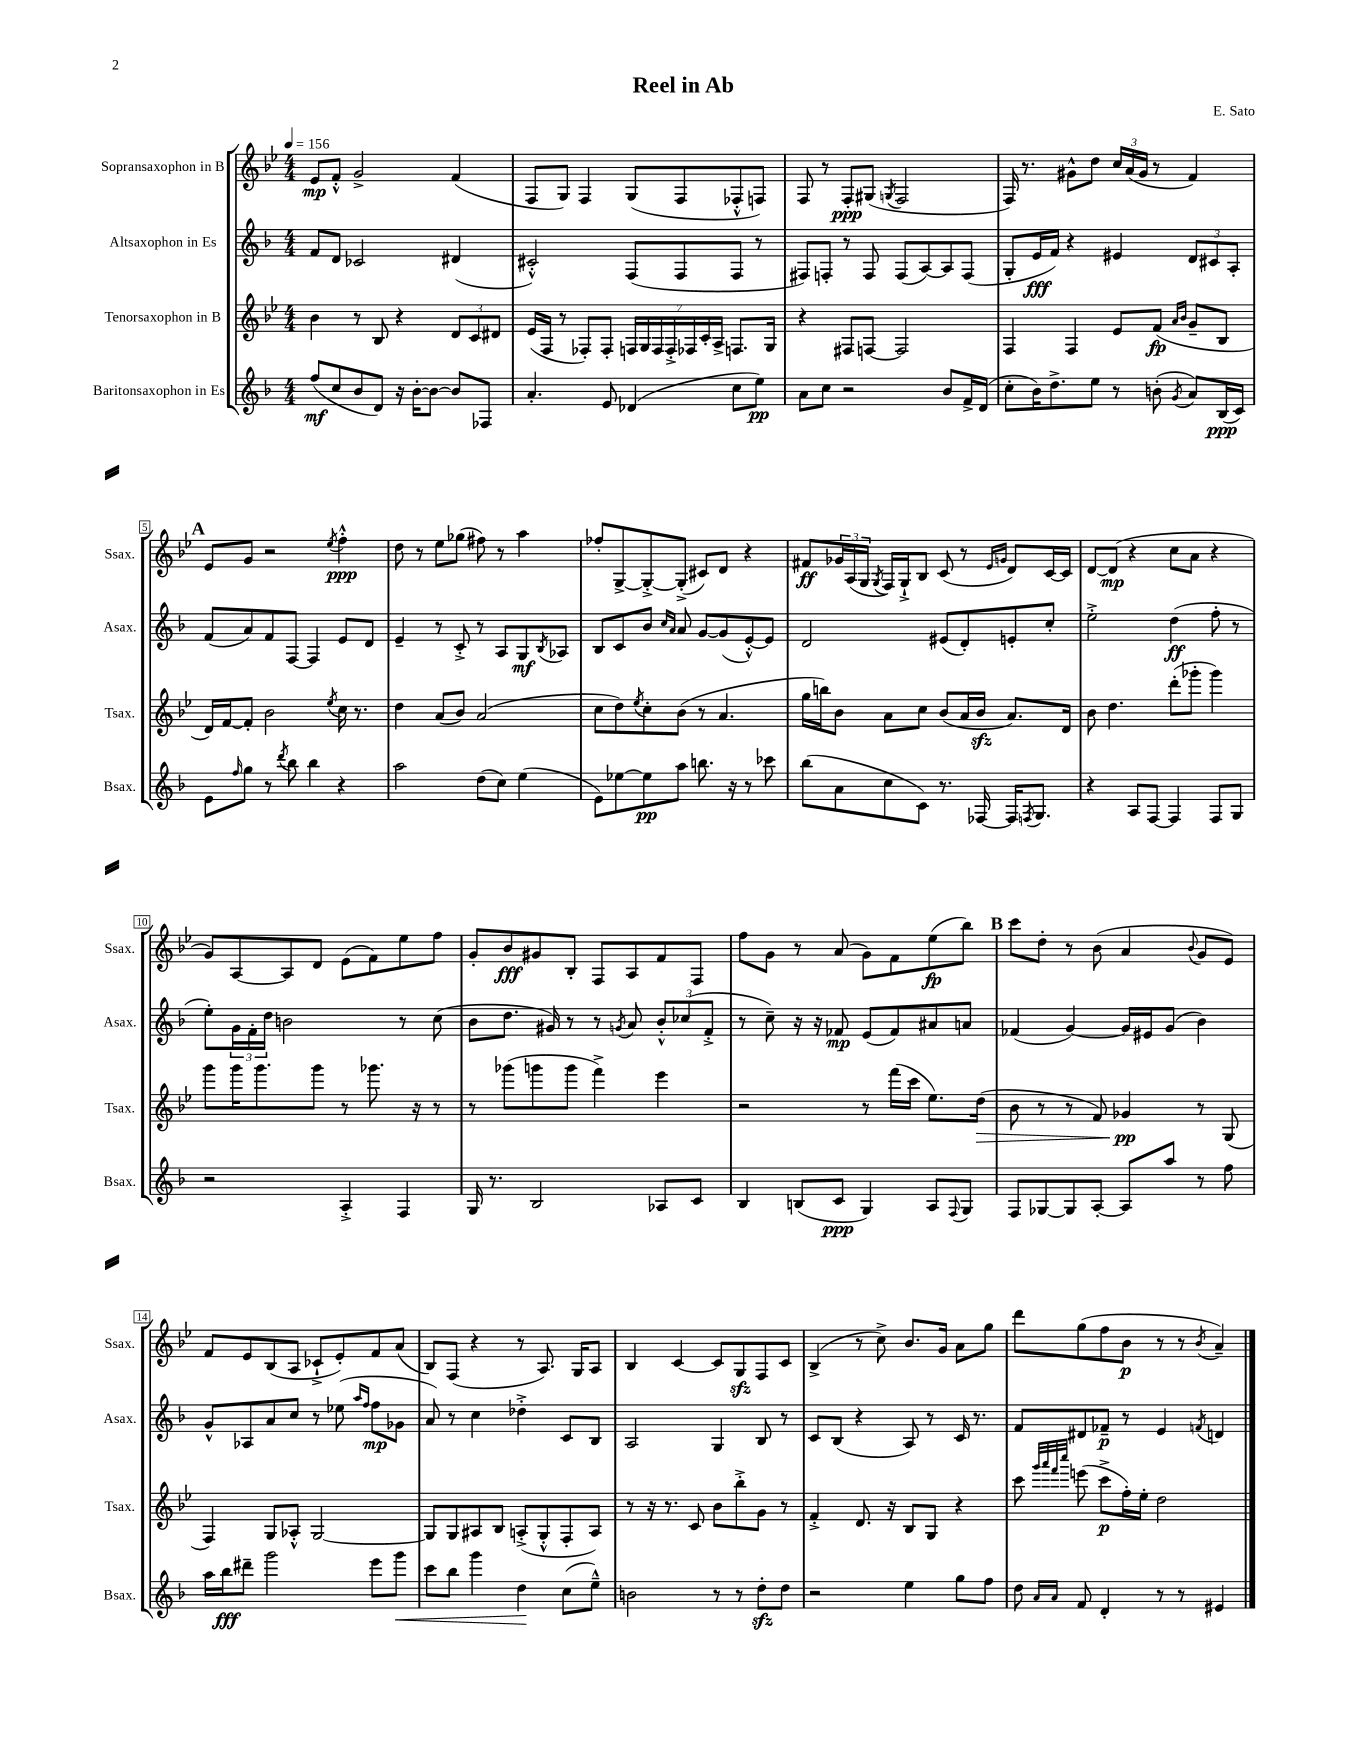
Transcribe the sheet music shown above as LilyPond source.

\header { title = "Reel in Ab" composer = "E. Sato" }
<<
\new StaffGroup <<
\new Staff = "s0" \with { instrumentName = "Sopransaxophon in B" shortInstrumentName = "Ssax." } {
    \clef treble \key bes \major \numericTimeSignature \time 4/4 \tempo 4 = 156
    ees'8\mp f'8-.-^ g'2-> f'4( |
    f8 g8) f4 g8( f8 fes8-.-^ f8) |
    f8 r8 f8-.\ppp gis8( \acciaccatura { g8 } f2 |
    f16) r8. gis'8-^ d''8 \tuplet 3/2 { c''16 a'16( gis'16 } r8 f'4) |
    \mark \markup { \bold "A" } ees'8 g'8 r2 \acciaccatura { ees''8 } f''4-.-^\ppp |
    d''8 r8 ees''8 ges''8( fis''8) r8 a''4 |
    fes''8-. g8~-> g8~-.-> g8-.->( cis'8) d'8 r4 |
    fis'8\ff \tuplet 3/2 { ges'16 a16( g16 } \acciaccatura { g8 } f16) g16-!-> bes8 c'8( r8 \grace { ees'16 g'16 } d'8) c'16~ c'16 |
    d'8~ d'8\mp( r4 c''8 a'8 r4 |
    g'8) a8~ a8 d'8 ees'8( f'8) ees''8 f''8 |
    g'8-. bes'8\fff gis'8 bes8-. f8 a8 f'8 f8 |
    f''8 g'8 r8 a'8( g'8) f'8 ees''8\fp( bes''8) |
    \mark \markup { \bold "B" } c'''8 d''8-. r8 bes'8( a'4 \appoggiatura { bes'8 } g'8 ees'8) |
    f'8 ees'8 bes8( a8 ces'8-!-> ees'8-.) f'8 a'8( |
    bes8) f8( r4 r8 a8.) g16 a8 |
    bes4 c'4~ c'8 g8\sfz f8 c'8 |
    bes4->( r8 c''8->) bes'8. g'16 a'8 g''8 |
    d'''8 g''8( f''8 bes'8\p r8 r8 \acciaccatura { bes'8 } a'4--) \bar "|." |
}
\new Staff = "s1" \with { instrumentName = "Altsaxophon in Es" shortInstrumentName = "Asax." } {
    \clef treble \key f \major \numericTimeSignature \time 4/4
    f'8 d'8 ces'2 dis'4( |
    cis'2-.-^) f8( f8 f8 r8 |
    fis8) f8-. r8 f8 f8( a8~) a8 f8( |
    g8-. e'16\fff f'16) r4 eis'4 \tuplet 3/2 { d'8 cis'8 a8-. } |
    \mark \markup { \bold "A" } f'8( a'8) f'8 f8~ f4 e'8 d'8 |
    e'4-- r8 c'8-.-> r8 a8 g8\mf \acciaccatura { bes8 } aes8 |
    bes8 c'8 bes'8 \grace { c''16 a'16 } a'8 g'8~ g'8( e'8~-.-^) e'8 |
    d'2 eis'8( d'8-.) e'8-. c''8-. |
    e''2-.-> d''4\ff( f''8-. r8 |
    e''8-.) \tuplet 3/2 { g'16 f'16-. d''16 } b'2 r8 c''8( |
    bes'8 d''8. gis'16) r8 r8 \acciaccatura { g'8 } a'8 \tuplet 3/2 { bes'8-.-^ ces''8( f'8-.-> } |
    r8 c''8--) r16 r16 fes'8\mp e'8( fes'8) ais'8 a'8 |
    \mark \markup { \bold "B" } fes'4( g'4~) g'16 eis'16 g'8( bes'4) |
    g'8-^ aes8 a'8 c''8 r8 ees''8( \grace { a''16 f''16 } f''8\mp ges'8 |
    a'8) r8 c''4 des''4-.-> c'8 bes8 |
    a2 g4 bes8 r8 |
    c'8 bes8( r4 a8) r8 c'16 r8. |
    f'8 dis'8 fes'8--\p r8 e'4 \acciaccatura { f'8 } d'4 \bar "|." |
}
\new Staff = "s2" \with { instrumentName = "Tenorsaxophon in B" shortInstrumentName = "Tsax." } {
    \clef treble \key bes \major \numericTimeSignature \time 4/4
    bes'4 r8 bes8 r4 \tuplet 3/2 { d'8 c'8 dis'8 } |
    ees'16( f16 r8 fes8-.) fes8-. \tuplet 7/4 { f16 g16 f16 f16-.-> fes16 c'16-. a16-> } f8. g16 |
    r4 fis8 f8~ f2 |
    f4 f4 ees'8 f'8\fp( \grace { a'16 bes'16 } g'8-- bes8 |
    \mark \markup { \bold "A" } d'16) f'16~ f'8-. bes'2 \acciaccatura { ees''8 } c''16 r8. |
    d''4 a'8( bes'8) a'2( |
    c''8 d''8) \acciaccatura { ees''8 } c''8-. bes'8( r8 a'4. |
    g''16 b''16) bes'8 a'8 c''8 bes'8( a'16 bes'16\sfz a'8.) d'16 |
    bes'8 d''4. d'''8-.( ges'''8-. ges'''4) |
    g'''8 g'''16 g'''8. g'''8 r8 ges'''8. r16 r8 |
    r8 ges'''8( g'''8 g'''8 f'''4->) ees'''4 |
    r2 r8 f'''16( c'''16 ees''8.) d''16\>( |
    \mark \markup { \bold "B" } bes'8 r8 r8 f'8) ges'4\pp\! r8 g8( |
    f4) g8 aes8-.-^ g2~ |
    g8 g8 ais8 bes8 a8-.->( g8-.-^ f8-. a8) |
    r8 r16 r8. c'8 bes'8 bes''8-.-> g'8 r8 |
    f'4-.-> d'8. r16 bes8 g8 r4 |
    c'''8 \grace { g'''32 a'''32 f'''32 c''''32 } e'''8( c'''8->\p f''16-.) ees''16-. d''2 \bar "|." |
}
\new Staff = "s3" \with { instrumentName = "Baritonsaxophon in Es" shortInstrumentName = "Bsax." } {
    \clef treble \key f \major \numericTimeSignature \time 4/4
    f''8\mf( c''8 bes'8 d'8) r16 bes'16~-. bes'8~ bes'8 fes8 |
    a'4.-. e'8 des'4( c''8 e''8\pp) |
    a'8 c''8 r2 bes'8 f'16-> d'16( |
    c''8-. bes'16) d''8.-> e''8 r8 b'8-.( \acciaccatura { g'8 } a'8) bes16\ppp( c'16) |
    \mark \markup { \bold "A" } e'8 \grace { f''16 } g''8 r8 \acciaccatura { d'''8 } bes''8 bes''4 r4 |
    a''2 d''8( c''8) e''4( |
    e'8) ees''8~ ees''8\pp a''8 b''8. r16 r8 ces'''8 |
    bes''8( a'8 c''8 c'8) r8. fes16~ fes16 \acciaccatura { f8 } g8. |
    r4 a8 f8~ f4 f8 g8 |
    r2 a4-.-> f4 |
    g16 r8. bes2 aes8 c'8 |
    bes4 b8( c'8\ppp g4) a8 \appoggiatura { f8 } g8 |
    \mark \markup { \bold "B" } f8 ges8~ ges8 a8~-. a8 a''8 r8 f''8 |
    a''16 bes''16\fff dis'''8-- g'''2 e'''8 g'''8\< |
    c'''8 bes''8 g'''4 d''4\! c''8( e''8---^) |
    b'2 r8 r8 d''8-.\sfz d''8 |
    r2 e''4 g''8 f''8 |
    d''8 \grace { a'16 a'16 } f'8 d'4-. r8 r8 eis'4 \bar "|." |
}
>>
>>
\layout { \context { \Score \override BarNumber.stencil = #(make-stencil-boxer 0.1 0.3 ly:text-interface::print) } }
